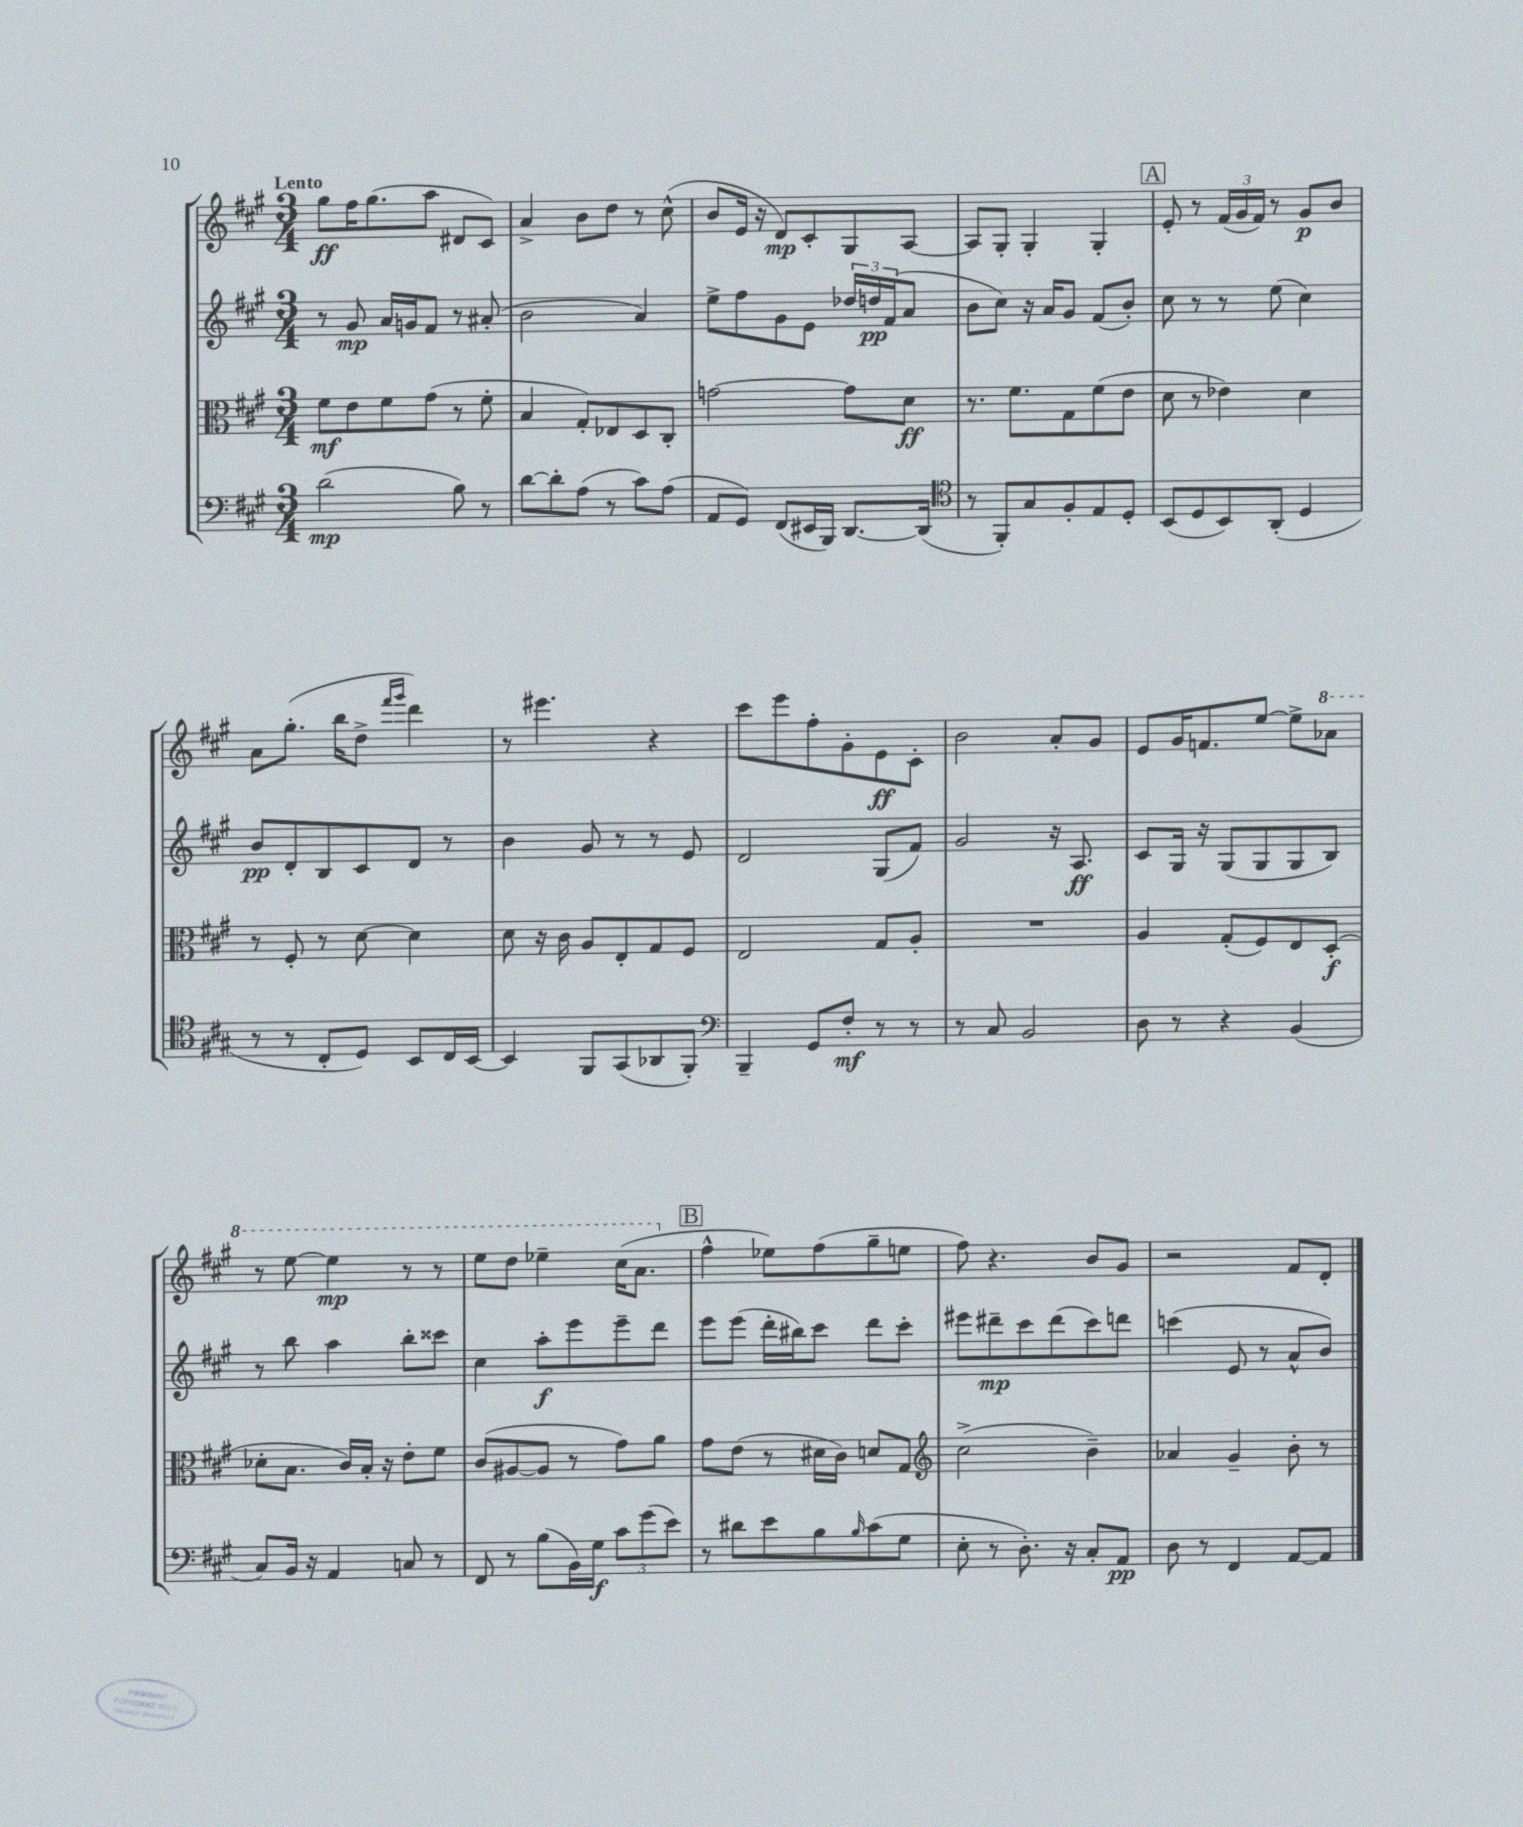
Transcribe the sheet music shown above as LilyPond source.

<<
\new StaffGroup <<
\new Staff = "s0" {
    \clef treble \key a \major \numericTimeSignature \time 3/4 \tempo "Lento"
    gis''8\ff fis''16 gis''8.( a''8 dis'8 cis'8) |
    a'4-> b'8 d''8 r8 cis''8-^( |
    b'8 e'16 r16 d'8\mp) cis'8-. gis8 a8~ |
    a8 gis8-. gis4-. gis4-. |
    \mark \markup { \box "A" } e'8-. r8 \tuplet 3/2 { fis'16( gis'16 fis'16) } r8 gis'8\p b'8 |
    a'8 gis''8.-.( b''16 d''8-> \grace { fis'''16 gis'''16 } d'''4) |
    r8 eis'''4. r4 |
    cis'''8 e'''8 fis''8-. gis'8-. e'8\ff cis'8-. |
    b'2 a'8-. gis'8 |
    e'8 gis'16 f'8. e''8~ e''8-> \ottava #1 aes''8 |
    r8 e'''8~ e'''4\mp r8 r8 |
    e'''8 d'''8 ees'''4-- cis'''16( a''8. \ottava #0 |
    \mark \markup { \box "B" } fis''4-^ ees''8) fis''8( gis''8-- e''8 |
    fis''8) r4. b'8 gis'8 |
    r2 fis'8 d'8-. \bar "|." |
}
\new Staff = "s1" {
    \clef treble \key a \major \numericTimeSignature \time 3/4
    r8 gis'8\mp a'16 g'16 fis'8 r8 ais'8-.( |
    b'2 a'4) |
    e''8-> fis''8 gis'8 e'8 \tuplet 3/2 { des''16 d''16\pp fis'16( } a'8 |
    b'8 cis''8) r16 a'16 gis'8 fis'8( b'8-.) |
    \mark \markup { \box "A" } cis''8 r8 r8 e''8( cis''4) |
    b'8\pp d'8-. b8 cis'8 d'8 r8 |
    b'4 gis'8 r8 r8 e'8 |
    d'2 gis8( fis'8) |
    gis'2 r16 a8.\ff |
    cis'8 gis16 r16 gis8( gis8 gis8 b8) |
    r8 b''8 a''4 b''8-. cisis'''8 |
    cis''4 a''8-.\f e'''8 e'''8-- d'''8 |
    \mark \markup { \box "B" } e'''8 e'''8( d'''16-. bis''16) cis'''8 d'''8 cis'''8-. |
    eis'''8 dis'''8--\mp cis'''8 dis'''8( cis'''8) d'''8 |
    c'''4( e'8 r8 a'8-^ b'8) \bar "|." |
}
\new Staff = "s2" {
    \clef alto \key a \major \numericTimeSignature \time 3/4
    fis'8\mf e'8 fis'8 gis'8( r8 fis'8-. |
    b4 gis8-.) ees8 d8 cis8-. |
    g'2~ g'8 d'8\ff |
    r8. fis'8. gis8 fis'8( e'8 |
    \mark \markup { \box "A" } d'8 r8 ees'4) d'4 |
    r8 fis8-. r8 d'8~ d'4 |
    d'8 r16 cis'16 a8 e8-. gis8 fis8 |
    e2 gis8 a8-. |
    R2. |
    a4 gis8-.( fis8) e8 d8-.\f( |
    des'8-. b8. cis'16) b16-. r16 e'8-. fis'8 |
    cis'8( ais8~ ais8 r8 gis'8) a'8 |
    \mark \markup { \box "B" } gis'8 e'8( r8 dis'16 cis'16) d'8 gis8 |
    \clef treble cis''2->( b'4--) |
    aes'4 gis'4-- b'8-. r8 \bar "|." |
}
\new Staff = "s3" {
    \clef bass \key a \major \numericTimeSignature \time 3/4
    d'2\mp( b8) r8 |
    d'8~ d'8-. a8( r8 cis'8) a8( |
    a,8 gis,8) fis,8( eis,16 b,,16) d,8.~ d,16( |
    \clef tenor r8 fis,8-.) gis8 fis8-. e8 d8-. |
    \mark \markup { \box "A" } b,8( d8 b,8) a,8-.( d4 |
    r8 r8 cis8-. d8) b,8 cis16 b,16~ |
    b,4 fis,8 gis,8( aes,8 fis,8-.) |
    \clef bass b,,4-- gis,8 fis8-.\mf r8 r8 |
    r8 cis8 b,2 |
    d8 r8 r4 b,4( |
    cis8) b,16 r16 a,4 c8 r8 |
    fis,8 r8 b8( b,16) gis16\f \tuplet 3/2 { cis'8 gis'8( e'8) } |
    \mark \markup { \box "B" } r8 dis'8 e'8 b8 \grace { b16 } cis'8( gis8 |
    e8-. r8 d8.-.) r16 cis8-. a,8\pp |
    d8 r8 fis,4 a,8~ a,8 \bar "|." |
}
>>
>>
\layout { \context { \Score \remove "Bar_number_engraver" } }
